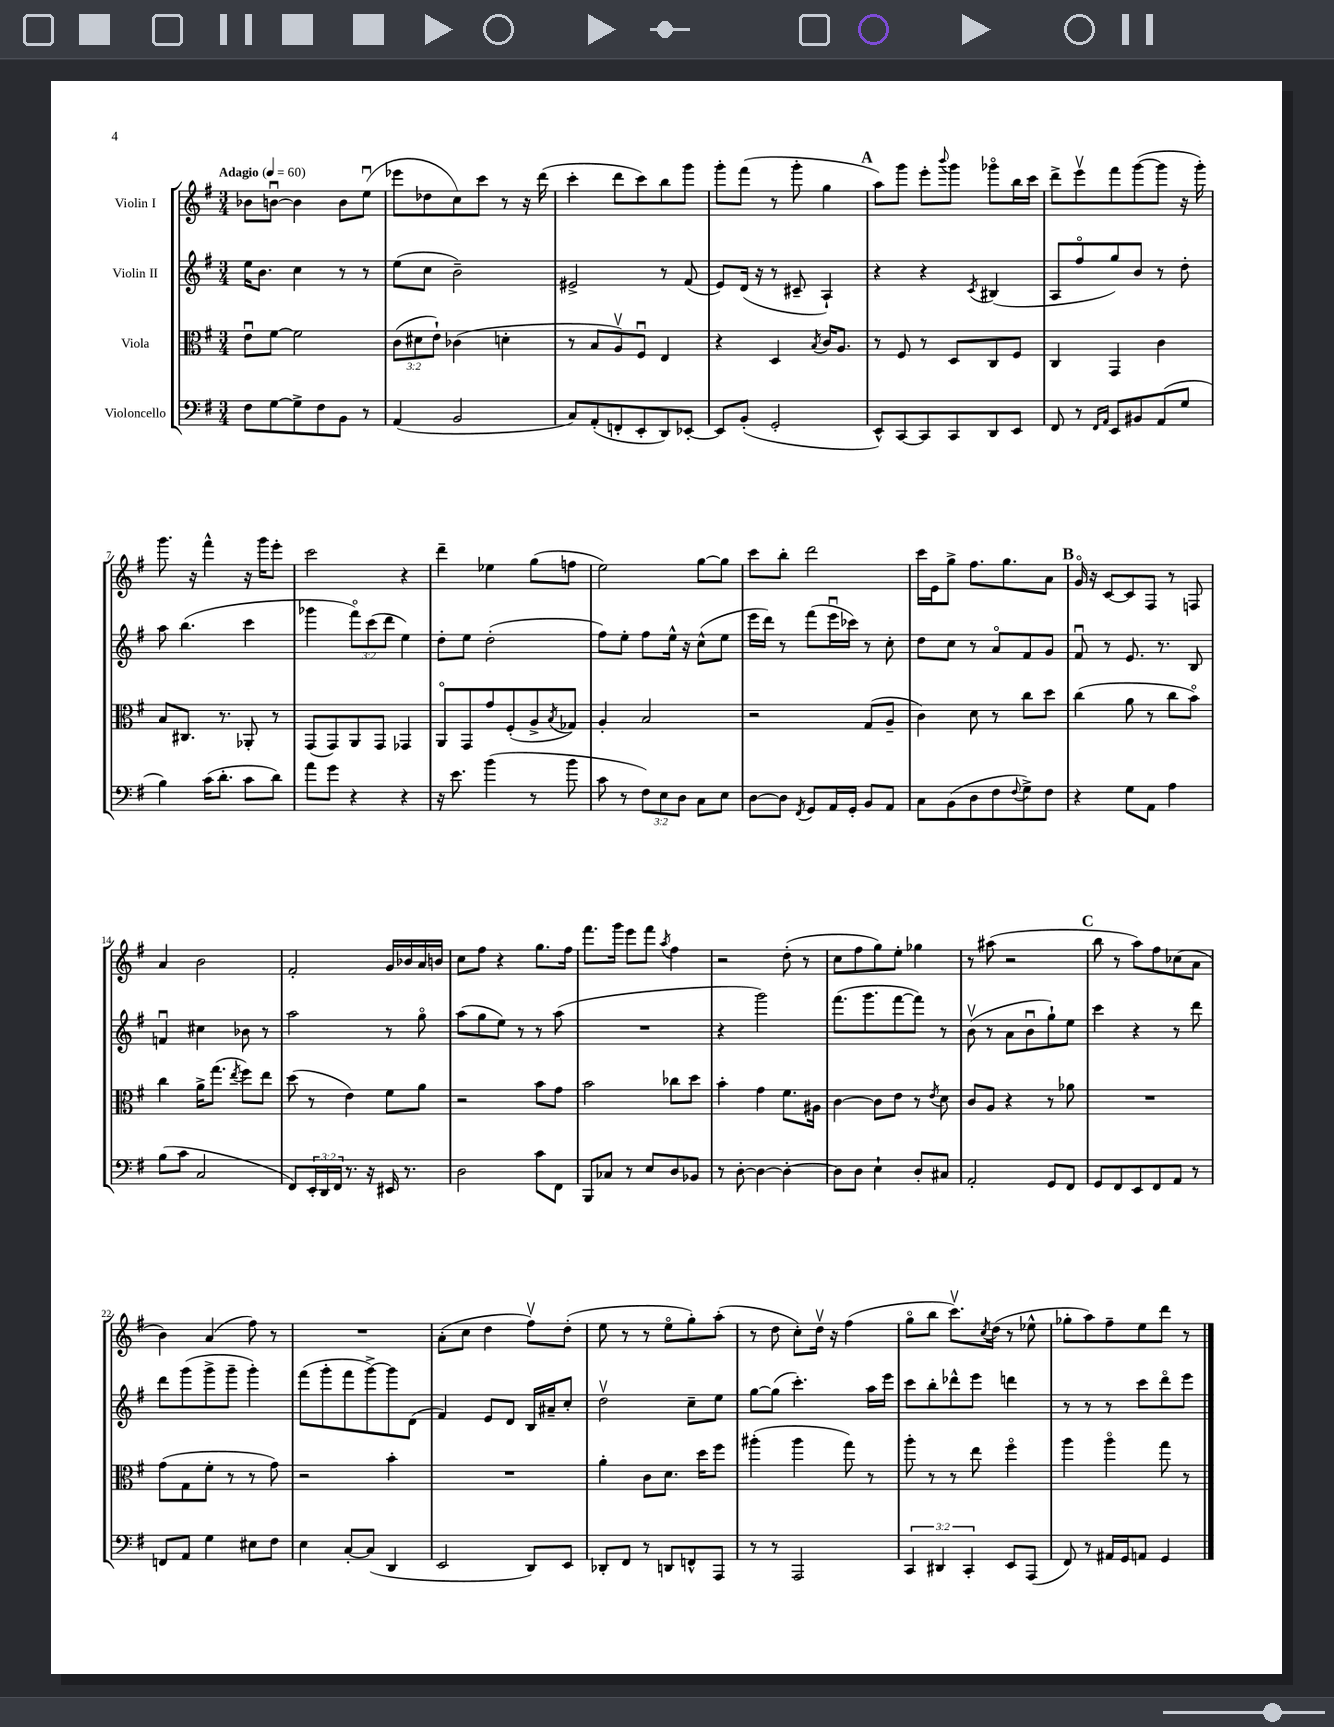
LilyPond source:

<<
\new StaffGroup <<
\new Staff = "s0" \with { instrumentName = "Violin I" } {
    \clef treble \key g \major \numericTimeSignature \time 3/4 \tempo "Adagio" 4 = 60
    bes'8 b'8~\downbow b'4 b'8 e''8\downbow( |
    ees'''8 des''8 c''8) c'''8 r8 r16 d'''16( |
    c'''4-. d'''8 c'''8) b''8 g'''8 |
    g'''8-. fis'''8( r8 g'''8-. g''4 |
    \mark \markup { \bold "A" } a''8) g'''8 e'''8-. \appoggiatura { b'''8 } g'''8 ges'''8\flageolet b''16 c'''16 |
    d'''8-> e'''8\upbow fis'''8 g'''8~( g'''8 r16 g'''16-.) |
    g'''8. r16 fis'''4-^ r16 g'''16 e'''8-. |
    c'''2 r4 |
    d'''4-- ees''4 g''8( f''8 |
    e''2) g''8~ g''8 |
    c'''8 b''8-. d'''2 |
    c'''16 e'16 g''8-> fis''8. g''8. a'8 |
    \mark \markup { \bold "B" } g'16\flageolet r16 c'8~ c'8 fis8 r8 f8 |
    a'4 b'2 |
    fis'2-. g'16 bes'16 a'16 b'16 |
    c''8 fis''8 r4 g''8. fis''16 |
    fis'''8. g'''16 e'''8 fis'''8 \acciaccatura { a''8 } fis''4 |
    r2 d''8-.( r8 |
    c''8 fis''8 g''8) e''8-. ges''4 |
    r8 ais''8( r2 |
    \mark \markup { \bold "C" } b''8 r8 a''8) fis''8 ces''8( a'8 |
    b'4) a'4( fis''8) r8 |
    R2. |
    a'8-.( c''8 d''4 fis''8\upbow) d''8-.( |
    e''8 r8 r8 e''8\flageolet g''8-.) a''8-.( |
    r8 d''8 c''8-.) d''16\upbow r16 fis''4( |
    g''8\flageolet b''8 c'''8.\upbow) \acciaccatura { c''8 } d''16( r8 ees''8-^ |
    ges''8-. a''8) fis''8-- e''8 d'''8 r8 \bar "|." |
}
\new Staff = "s1" \with { instrumentName = "Violin II" } {
    \clef treble \key g \major \numericTimeSignature \time 3/4 \override Staff.TupletNumber.text = #tuplet-number::calc-fraction-text
    e''16 b'8. c''4 r8 r8 |
    e''8( c''8 b'2--) |
    eis'2-> r8 fis'8( |
    e'8) d'16( r16 r8 cis'8-- a4-!) |
    \mark \markup { \bold "A" } r4 r4 \acciaccatura { c'8 } bis4( |
    a8 fis''8\flageolet g''8) b'8 r8 d''8-. |
    a''8 b''4.( c'''4 |
    ges'''4 \tuplet 3/2 { fis'''8\flageolet) c'''8( d'''8 } e''4) |
    d''8-. e''8 d''2-.( |
    fis''8) e''8-. fis''8 e''16-^ r16 c''8-^( e''8 |
    e'''16 d'''16) r8 fis'''8( e'''16\downbow ces'''16) r8 c''8-. |
    d''8 c''8 r8 a'8\flageolet fis'8 g'8 |
    \mark \markup { \bold "B" } fis'8\downbow r8 e'8. r8. b8 |
    f'4\downbow cis''4 bes'8 r8 |
    a''2 r8 g''8\flageolet |
    a''8( g''8 e''8) r8 r8 a''8( |
    R2. |
    r4 g'''2) |
    fis'''8.( g'''8. fis'''8~ fis'''8) r8 |
    b'8\upbow( r8 a'8 b'8\downbow g''8-!) e''8 |
    \mark \markup { \bold "C" } c'''4 r4 r8 d'''8 |
    d'''8 g'''8( g'''8-> g'''8-- g'''4-.) |
    fis'''8( g'''8-. fis'''8 g'''8~->) g'''8 d'8( |
    fis'4) e'8 d'8 b16 ais'16-- c''8-. |
    d''2\upbow c''8-- e''8 |
    g''8~ g''8( c'''4.-.) a''16 e'''16 |
    c'''8 b''8-. des'''8-^ e'''8 d'''4 |
    r8 r8 r8 c'''8 d'''8\flageolet e'''8 \bar "|." |
}
\new Staff = "s2" \with { instrumentName = "Viola" } {
    \clef alto \key g \major \numericTimeSignature \time 3/4 \override Staff.TupletNumber.text = #tuplet-number::calc-fraction-text
    e'8\downbow fis'8~ fis'2 |
    \tuplet 3/2 { c'8( dis'8 e'8-!) } ces'4( d'4-. |
    r8 b8 a8\upbow) fis8\downbow e4 |
    r4 d4 \acciaccatura { b8 } c'16 a8. |
    \mark \markup { \bold "A" } r8 fis8 r8 d8 c8 fis8 |
    c4 g,4 c'4 |
    b8 cis8. r8. aes,8-. r8 |
    g,8( g,8) a,8 g,8 ges,4 |
    a,8\flageolet g,8 g'8 fis8-.( a8-> \acciaccatura { b8 } ges8) |
    a4-. b2 |
    r2 g8( a8-- |
    c'4) d'8 r8 c''8 d''8 |
    \mark \markup { \bold "B" } c''4( a'8 r8 c''8 b'8\flageolet) |
    c''4 a'16-> g''8.( \acciaccatura { e''8 } fis''8) e''8 |
    d''8( r8 e'4) fis'8 a'8 |
    r2 b'8 g'8 |
    b'2 ces''8 d''8 |
    b'4-. g'4 fis'8. ais16 |
    c'4~ c'8 e'8 r8 \acciaccatura { e'8 } d'8 |
    c'8 a8 r4 r8 aes'8 |
    \mark \markup { \bold "C" } R2. |
    g'8( g8 fis'8-. r8 r8 g'8) |
    r2 b'4-. |
    R2. |
    a'4-. c'8 d'8. d''16 fis''8 |
    ais''4-.( ais''4 g''8) r8 |
    a''8-. r8 r8 e''8 fis''4\flageolet |
    a''4 a''4\flageolet g''8 r8 \bar "|." |
}
\new Staff = "s3" \with { instrumentName = "Violoncello" } {
    \clef bass \key g \major \numericTimeSignature \time 3/4 \override Staff.TupletNumber.text = #tuplet-number::calc-fraction-text
    fis8 g8~ g8-> fis8 b,8 r8 |
    a,4( b,2 |
    c8) a,8-.( f,8-. e,8-. d,8) ees,8~-. |
    ees,8 b,8-.( g,2-. |
    \mark \markup { \bold "A" } e,8-^) c,8~ c,8 c,8 d,8 e,8 |
    fis,8 r8 \grace { fis,16 a,16 } e,8 bis,8 a,8( g8 |
    b4) c'16( d'8.-. c'8 d'8) |
    a'8 g'8 r4 r4 |
    r16 e'8. b'4( r8 b'8 |
    c'8 r8 \tuplet 3/2 { fis8) e8 d8 } c8 e8 |
    d8~ d8 \acciaccatura { fis,8 } g,8 a,16 g,16-. b,8 a,8 |
    c8 b,8( d8 fis8 \appoggiatura { fis8 } g8->) fis8 |
    \mark \markup { \bold "B" } r4 g8 a,8 a4 |
    b8( c'8 c2 |
    fis,8) \tuplet 3/2 { e,16-. d,16 fis,16 } r8. r16 eis,16 r8. |
    d2 c'8 fis,8 |
    b,,8 ces8 r8 e8 d8 bes,8 |
    r8 d8~-. d4~ d4~-. |
    d8 d8 e4-! d8-. cis8 |
    a,2-. g,8 fis,8 |
    \mark \markup { \bold "C" } g,8 fis,8 e,8 fis,8 a,8 r8 |
    f,8 a,8 g4 eis8 fis8 |
    e4 c8~-. c8( d,4 |
    e,2 d,8) e,8 |
    des,8-. fis,8 r8 d,8 f,8-^ a,,8 |
    r8 r8 a,,2 |
    \tuplet 3/2 { c,4 dis,4 c,4-. } e,8 a,,8( |
    fis,8) r8 ais,16 g,16 a,8 g,4 \bar "|." |
}
>>
>>
